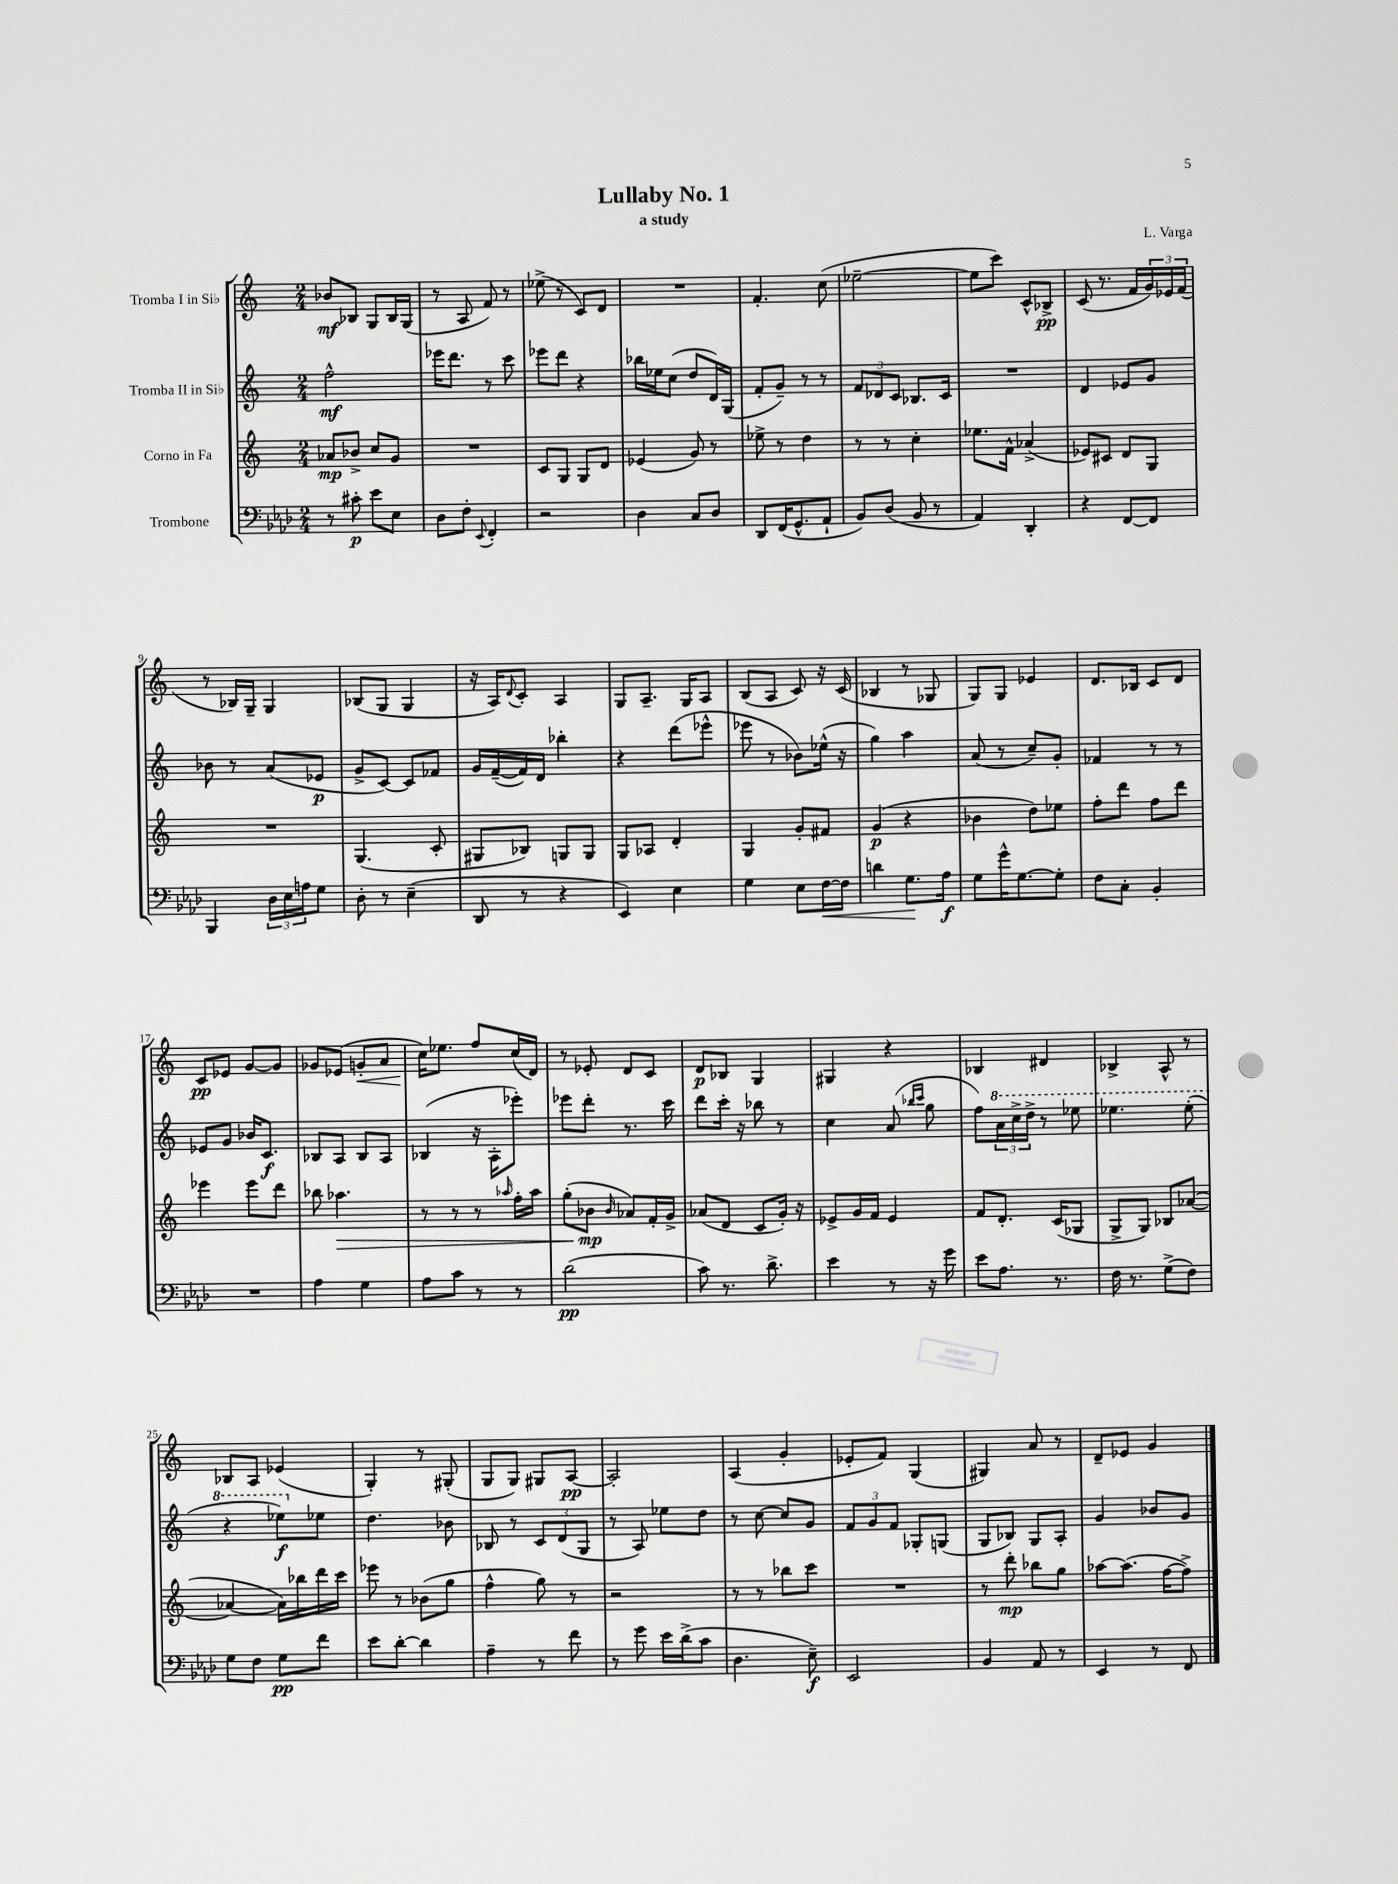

**kern	**kern	**kern	**kern
*staff4	*staff3	*staff2	*staff1
*clefF4	*clefG2	*clefG2	*clefG2
*k[b-e-a-d-]	*k[]	*k[]	*k[]
*M2/4	*M2/4	*M2/4	*M2/4
8r	8a-	2ff^^	8b-
8c#'	8b-^	.	8B-
8e-	8cc	.	8G
8E-	8g	.	16B-
.	.	.	(16G
=	=	=	=
8D-	2r	16eee-	8r
.	.	8.ddd	.
8F'	.	.	8A
8qqEE-	.	.	.
4FF'	.	8r	8f)
.	.	8ccc	8r
=	=	=	=
2r	8c	8eee-	(8ee-^
.	8G	8ddd	8r
.	8G	4r	8c)
.	8d	.	8d
=	=	=	=
4D-	(4e-	16bb-	2r
.	.	16ee-	.
.	.	(8cc	.
8C	8g)	8dd	.
8D-	8r	16d)	.
.	.	(16G	.
=	=	=	=
8DD-	8ee-^	8f'	4.f'
(16FF	8r	8g~)	.
8.GG^^	.	.	.
.	4dd	8r	.
8AA-`	.	8r	(8cc
=	=	=	=
8BB-)	8r	12f	[2ee-~
.	.	12d-	.
(8D-	8r	.	.
.	.	12c	.
8BB-	4cc'	8.B-	.
8r	.	.	.
.	.	16c	.
=	=	=	=
4AA-)	8.ee-	2r	8ee-]
.	.	.	8ccc)
.	16f^^	.	.
4DD-'	(4a-^	.	8c^^
.	.	.	8B-^
=	=	=	=
4r	8e-)	4d	(8c
.	8c#	.	8.r
[8FF	8d	8e-	.
.	.	.	16f
8FF]	8G	8g	24g)
.	.	.	24e-
.	.	.	(24f
=	=	=	=
4BBB-	2r	8b-	8r
.	.	8r	16B-)
.	.	.	16G~
24D-	.	(8a	4G
24E-	.	.	.
24A	.	.	.
8G	.	8e-	.
=	=	=	=
8D-'	(4.G	8g^	(8B-
8r	.	[8c)	8G
(4E-~	.	8c]	4G
.	8c'	8f-	.
=	=	=	=
8DD-	8G#	16g	16r
.	.	([16f~	16A)
.	.	.	8qqd
8r	8B-)	16f])	8c'
.	.	16d	.
4r	8G	4bb-'	4A
.	8G	.	.
=	=	=	=
4EE-)	8G	4r	8G
.	8A-	.	8.A~
4E-	4d'	(8ddd	.
.	.	.	16G
.	.	8eee-^^	8A
=	=	=	=
4G	4G	8eee-	(8B
.	.	8r	8A
8E-	8g'	8b-)	8c)
[16F	8f#	(16ee-^^	16r
16F]	.	16r	(16c
=	=	=	=
4d	(4g	4gg)	4B-
8.G	4r	4aa	8r
.	.	.	8G-
16A-	.	.	.
=	=	=	=
8G	4b-	(8a	8G)
16g^^	.	8r	8G
[8.G	.	.	.
.	8dd)	8cc~)	4e-
8G']	8ee-	8g'	.
=	=	=	=
8F	8ff'	4f-	8.d
8C'	8ddd	.	.
.	.	.	16B-
4BB-'	8ff	8r	8c
.	8ddd	8r	8d
=	=	=	=
2r	4eee-	8e-	8c
.	.	8g	8e-
.	8eee-	16b-	[8g
.	.	8.c	.
.	8ddd	.	8g]
=	=	=	=
4A-	8bb-	8B-	8g-
.	4.aa-	8A	(8e-
4G	.	8B-	8g'
.	.	8A	8a
=	=	=	=
8A-	8r	(4B-	16cc)
.	.	.	8.ee-
8c	8r	.	.
8r	8r	16r	8ff
.	.	16A'	.
.	16qqaa-	.	.
8r	16ff'	8eee-')	(16cc
.	16aa-	.	16d)
=	=	=	=
(2d-	(8gg'	8eee-	8r
.	8b-	8ddd'	8e-'
.	16qqb-	.	.
.	8a-)	8.r	8d
.	16f'	.	8c
.	16g^	16ccc	.
=	=	=	=
8c)	(8a-	8ddd	8d
8.r	8d	16ccc'	8B-
.	.	16r	.
.	8c	8bb-	4G
8.d-^	.	.	.
.	16g')	8r	.
.	16r	.	.
=	=	=	=
4e-	8e-^	4cc	4G#
.	16g	.	.
.	16f	.	.
8r	4e-	(8a	4r
.	.	16qqbb-	.
.	.	16qqccc	.
16r	.	8gg	.
16g	.	.	.
=	=	=	=
8e-	8f	8ff)	4B-
8.A-	8.d'	24aa	.
.	.	24ccc^	.
.	.	24ddd^	.
.	.	8r	4d#
8.r	(16c	.	.
.	8G-	8eee-	.
=	=	=	=
16F	8G^	4.eee-	4B-^
8.r	.	.	.
.	8G)	.	.
(8G^	8B-	.	8A^^
8F)	([8a-	(8eee-'	8r
=	=	=	=
8G	4a-_	4r	8B-
8F	.	.	8A
8G	16a-])	8eee-)	(4e-
.	16bb-	.	.
8f	16ddd	8ee-	.
.	16ccc	.	.
=	=	=	=
8e-	8eee-	4.dd	4G')
[8d-'	8r	.	.
4d-]	(8b-	.	8r
.	8gg	8b-	(8G#'
=	=	=	=
4A-~	4ff^^	8B-	8G
.	.	8r	8G)
8r	8gg)	12c	8G#
.	.	(12d	.
8f	8r	.	[8A
.	.	12G	.
=	=	=	=
8r	2r	8r	2A']
8g	.	8A)	.
16e-	.	8ee-	.
(16d-^	.	.	.
8c	.	8dd	.
=	=	=	=
4.D-	8r	8r	(4A
.	8r	[8cc	.
.	8bb-	8cc]	4g'
8E-~)	8ccc	8g	.
=	=	=	=
2EE-	2r	12f	8e-'
.	.	12g	.
.	.	.	8f)
.	.	12f	.
.	.	8G-'	(4G
.	.	(8G	.
=	=	=	=
4BB-	8r	8G	4G#)
.	8ddd'	8B-)	.
8AA-	8bb-	8G	8a
8r	8gg	8A'	8r
=	=	=	=
4EE-	[8aa-	4g	8d~
.	(8.aa-]	.	8e-
8r	.	8b-	4g
.	[16ff	.	.
8FF	8ff^])	8g	.
==	==	==	==
*-	*-	*-	*-
